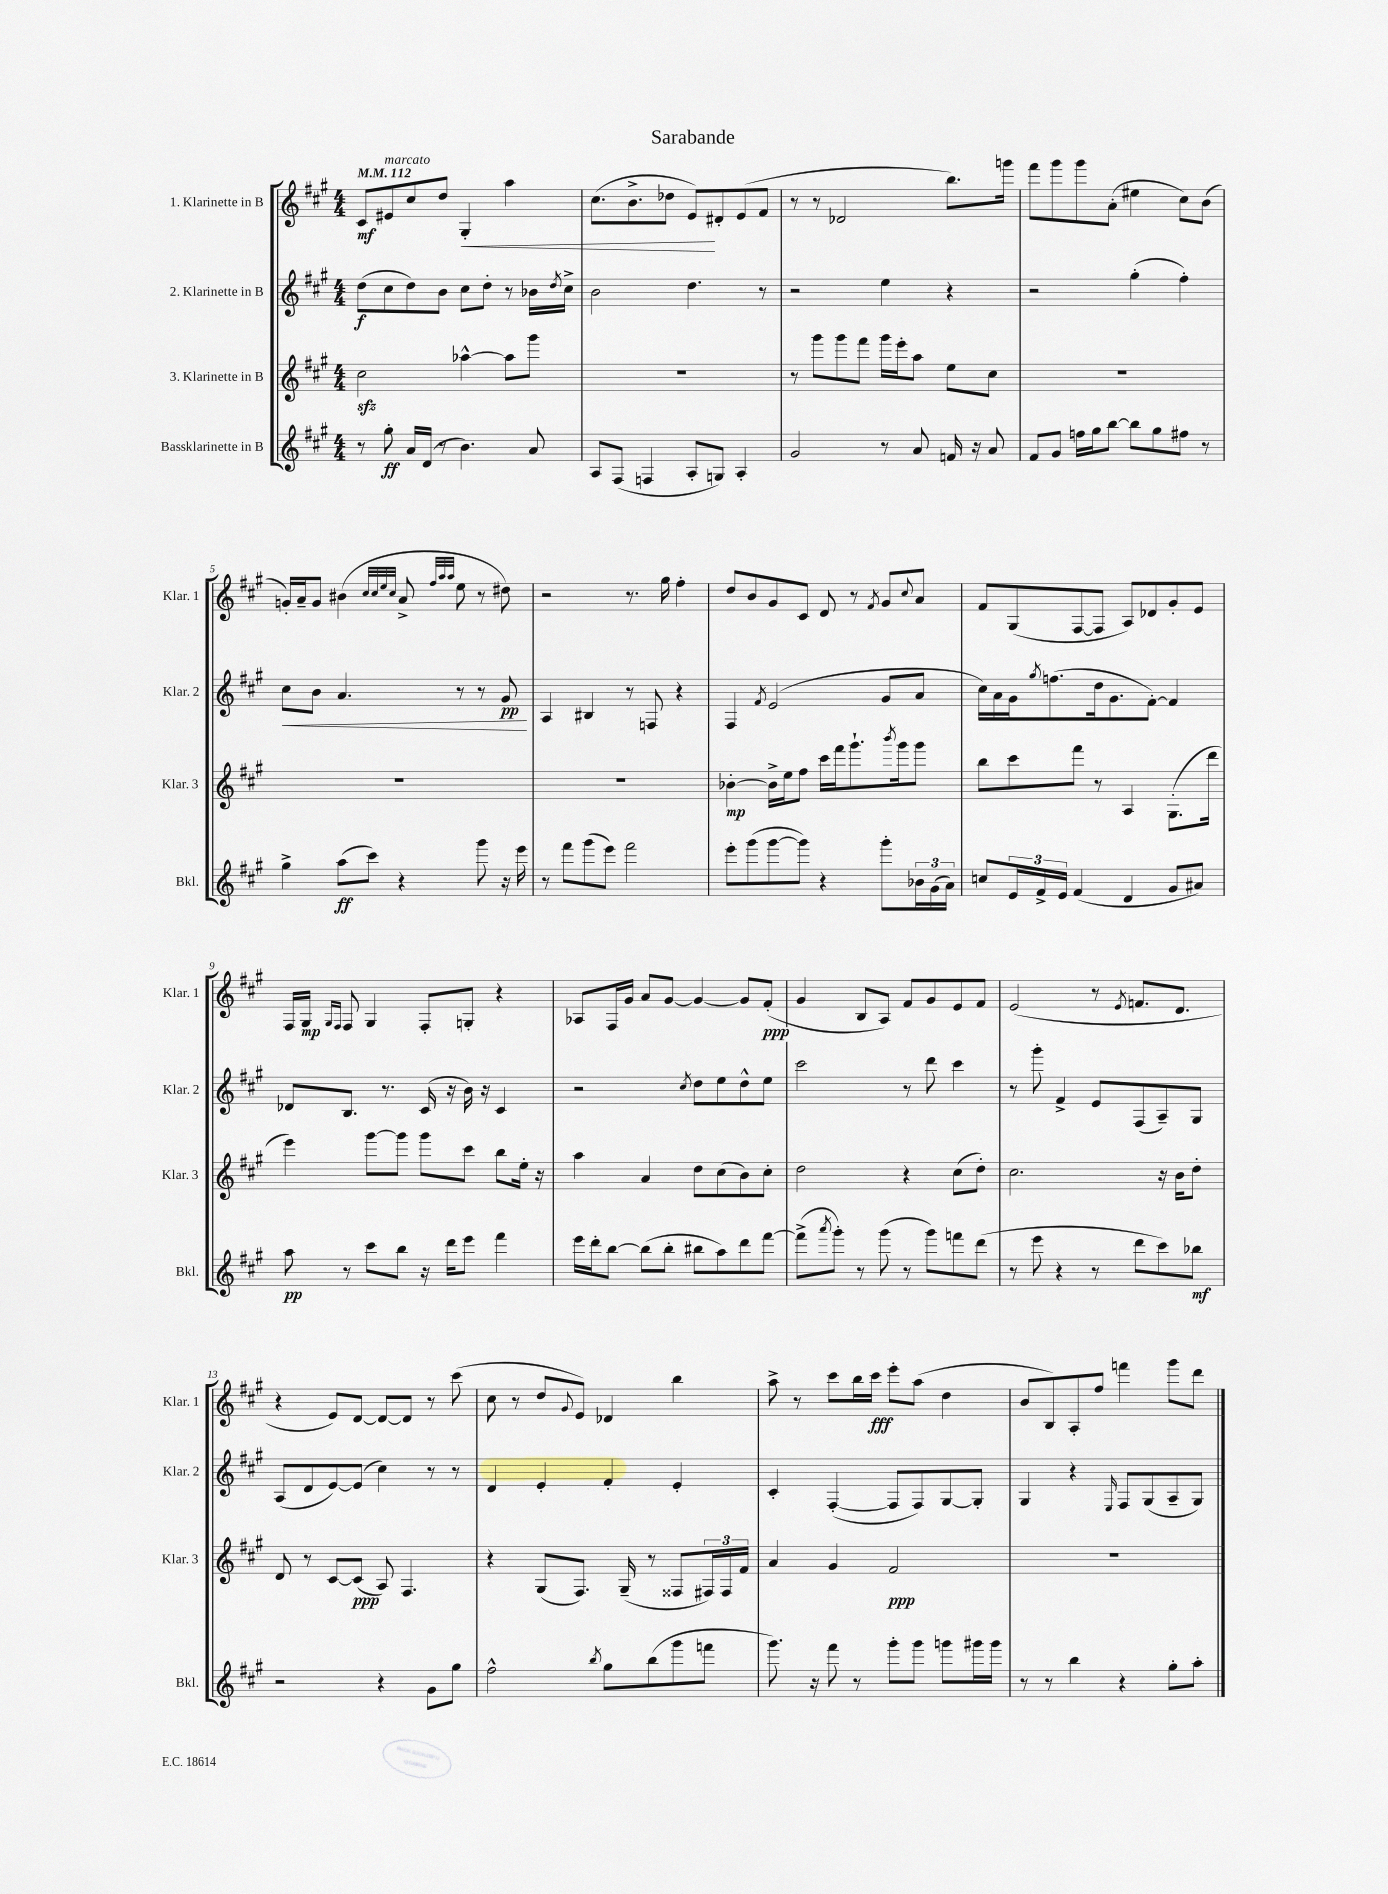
\header { title = "Sarabande" }
<<
\new StaffGroup <<
\new Staff = "s0" \with { instrumentName = "1. Klarinette in B" shortInstrumentName = "Klar. 1" } {
    \clef treble \key a \major \numericTimeSignature \time 4/4 \tempo 4 = 112
    cis'8\mf eis'8^\markup { \italic "marcato" } cis''8 d''8 gis4-.\< a''4 |
    cis''8.( b'8.-> des''8 e'8\!) dis'8-. e'8( fis'8 |
    r8 r8 des'2 b''8.) g'''16 |
    fis'''8 gis'''8 gis'''8 a'8-.( eis''4 cis''8) b'8( |
    g'16-.) a'16-- g'8 bis'4( \grace { cis''32 cis''32 e''32 cis''32 } a'8-> \grace { fis''32 a''32 a''32 } e''8 r8 dis''8) |
    r2 r8. gis''16 fis''4-. |
    d''8 b'8 gis'8 cis'8 d'8 r8 \acciaccatura { fis'8 } gis'8 \appoggiatura { cis''8 } a'8 |
    fis'8 gis8( fis8~ fis8 a8) des'8 gis'8-. e'8 |
    fis16 gis16\mp \grace { gis16 fis16 } fis8 gis4 fis8-. g8-. r4 |
    aes8 fis16 gis'16 a'8 gis'8~ gis'4~ gis'8 fis'8-.\ppp( |
    gis'4 b8 a8) fis'8 gis'8 e'8 fis'8 |
    e'2( r8 \acciaccatura { e'8 } f'8. d'8. |
    r4 e'8) d'8~ d'8~ d'8 r8 cis'''8( |
    cis''8 r8 d''8 \appoggiatura { gis'8 } e'8) des'4 b''4 |
    a''8-> r8 cis'''8 b''16 cis'''16\fff e'''8-. a''8( d''4 |
    b'8 b8) a8-. fis''8 f'''4 gis'''8 d'''8 \bar "|." |
}
\new Staff = "s1" \with { instrumentName = "2. Klarinette in B" shortInstrumentName = "Klar. 2" } {
    \clef treble \key a \major \numericTimeSignature \time 4/4
    d''8\f( cis''8 d''8) b'8 cis''8 d''8-. r8 bes'16 \acciaccatura { d''8 } cis''16-> |
    b'2 d''4. r8 |
    r2 e''4 r4 |
    r2 gis''4-.( fis''4-.) |
    cis''8\< b'8 a'4. r8 r8 gis'8\pp\! |
    a4 bis4 r8 f8 r4 |
    fis4 \acciaccatura { fis'8 } e'2( gis'8 a'8 |
    cis''16) a'16 gis'16 \acciaccatura { gis''8 } f''8.( d''16 gis'8. fis'8~-.) fis'4 |
    des'8 b8. r8. cis'16( r16 b'16) r16 cis'4 |
    r2 \acciaccatura { cis''8 } d''8 e''8 d''8-^ e''8 |
    cis'''2 r8 d'''8 cis'''4 |
    r8 gis'''8-. fis'4-> e'8 fis8( a8--) gis8 |
    a8( d'8 e'8~) e'8( cis''4) r8 r8 |
    d'4 e'4-. fis'4-. e'4-. |
    cis'4-. fis4~-.( fis8 fis8) gis8~ gis8-. |
    gis4 r4 \grace { e16 } fis8 gis8( a8-- gis8) \bar "|." |
}
\new Staff = "s2" \with { instrumentName = "3. Klarinette in B" shortInstrumentName = "Klar. 3" } {
    \clef treble \key a \major \numericTimeSignature \time 4/4
    cis''2\sfz aes''4~-^ aes''8 gis'''8 |
    R1 |
    r8 gis'''8 gis'''8 fis'''8 gis'''16 e'''16-. a''8 e''8 cis''8 |
    R1 |
    R1 |
    R1 |
    bes'4~-.\mp bes'16-> e''16 fis''8 cis'''16 fis'''16 gis'''8.-! \acciaccatura { b'''8 } gis'''16 gis'''8 |
    b''8 cis'''8 fis'''8 r8 a4 gis8.-.( d'''16 |
    e'''4) gis'''8~ gis'''8 gis'''8 cis'''8 b''8 e''16-. r16 |
    a''4 a'4 d''8 cis''8( b'8) cis''8-. |
    d''2 r4 cis''8( d''8-.) |
    cis''2. r16 b'16 d''8-. |
    d'8 r8 cis'8~ cis'8\ppp( a8) fis4. |
    r4 gis8( fis8.) gis16--( r8 fisis8 \tuplet 3/2 { fis16) fis16 fis'16 } |
    a'4 gis'4 fis'2\ppp |
    R1 \bar "|." |
}
\new Staff = "s3" \with { instrumentName = "Bassklarinette in B" shortInstrumentName = "Bkl." } {
    \clef treble \key a \major \numericTimeSignature \time 4/4
    r8 gis''8-.\ff a'16 d'16( r8 b'4.) a'8 |
    a8 fis8( f4 a8-. g8) a4-. |
    gis'2 r8 a'8 f'16 r16 a'8 |
    fis'8 gis'8 f''16 gis''16 b''8~ b''8 gis''8 fis''8 r8 |
    gis''4-> a''8\ff( cis'''8) r4 gis'''8 r16 e'''16 |
    r8 fis'''8 gis'''8( e'''8) fis'''2 |
    e'''8-. gis'''8( gis'''8~ gis'''8) r4 gis'''8-. \tuplet 3/2 { bes'16 gis'16( a'16) } |
    c''8 \tuplet 3/2 { e'16 fis'16-> e'16 } fis'4( d'4 gis'8 ais'8) |
    a''8\pp r8 cis'''8 b''8 r16 d'''16 e'''8 fis'''4 |
    e'''16 d'''16-. b''8~ b''8( b''8-. bis''8 a''8) d'''8 fis'''8~ |
    fis'''8->( \acciaccatura { a'''8 } gis'''8-.) r8 gis'''8( r8 gis'''8) f'''8 d'''8( |
    r8 e'''8 r4 r8 d'''8 cis'''8) bes''8\mf |
    r2 r4 gis'8 gis''8 |
    fis''2-^ \acciaccatura { b''8 } gis''8 b''8( gis'''8 f'''8 |
    gis'''8.) r16 fis'''8 r8 gis'''8-. gis'''8 g'''8 gis'''16 gis'''16 |
    r8 r8 b''4 r4 gis''8-. a''8-. \bar "|." |
}
>>
>>
